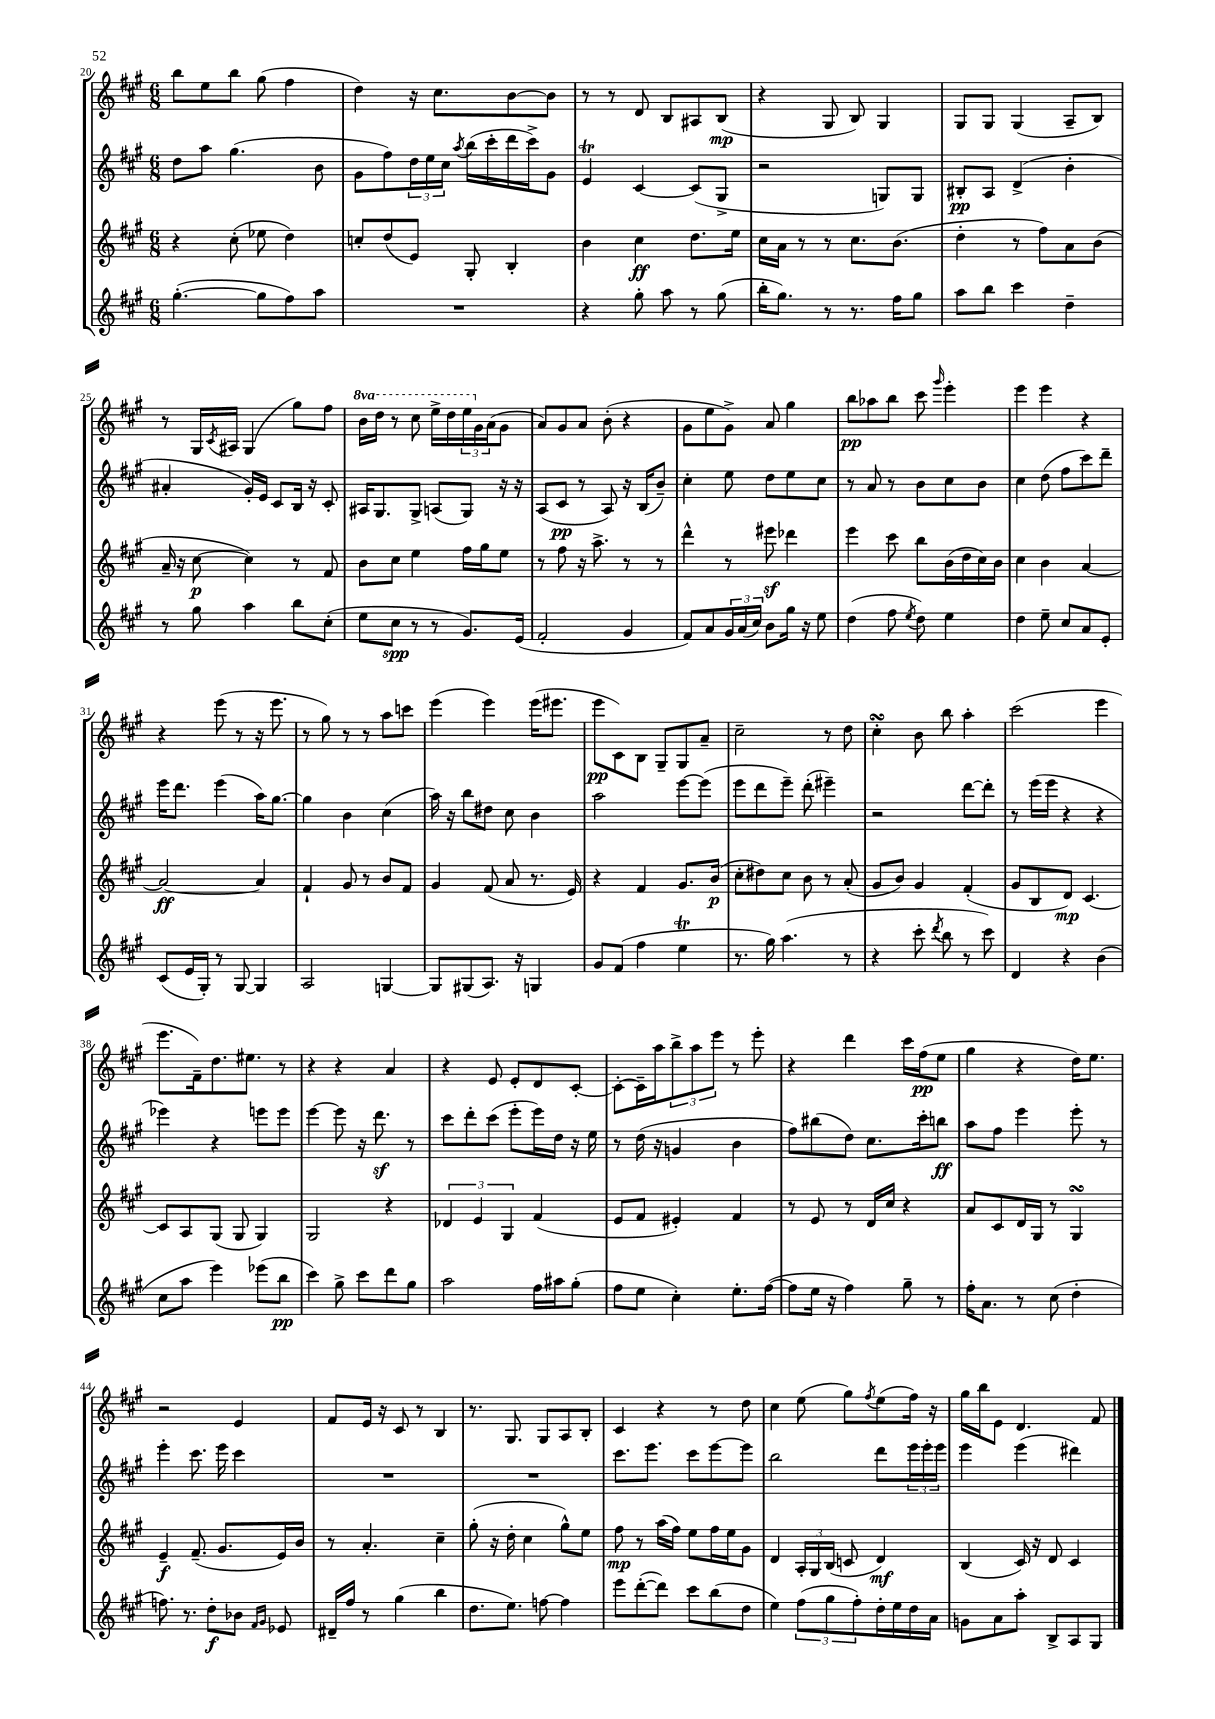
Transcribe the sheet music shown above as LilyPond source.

<<
\new StaffGroup <<
\new Staff = "s0" {
    \clef treble \key a \major \numericTimeSignature \time 6/8 \set Staff.ottavationMarkups = #ottavation-simple-ordinals
    b''8 e''8 b''8 gis''8( fis''4 |
    d''4) r16 cis''8. b'8~ b'8 |
    r8 r8 d'8 b8 ais8 b8\mp( |
    r4 gis8 b8) gis4 |
    gis8 gis8 gis4( a8-- b8) |
    r8 gis16 \acciaccatura { cis'8 } ais16 gis4( gis''8) fis''8 |
    \ottava #1 b''16 d'''16 r8 cis'''8 e'''16-> d'''16 \tuplet 3/2 { e'''16 \ottava #0 gis'16 a'16( } gis'8 |
    a'8) gis'8 a'8 b'8-.( r4 |
    gis'8 e''8 gis'8->) a'8 gis''4 |
    b''8\pp aes''8 b''8 cis'''8 \grace { gis'''16 } e'''4-. |
    e'''4 e'''4 r4 |
    r4 e'''8( r8 r16 e'''8. |
    r8 gis''8) r8 r8 a''8 c'''8 |
    e'''4( e'''4) e'''16( eis'''8. |
    e'''8\pp cis'8) b8 gis8-- gis8 a'8-- |
    cis''2-- r8 d''8 |
    cis''4-.\turn b'8 b''8 a''4-. |
    cis'''2( e'''4 |
    e'''8. fis'16--) d''8. eis''8. r8 |
    r4 r4 a'4 |
    r4 e'8 e'8-. d'8 cis'8~-. |
    cis'8~-. cis'16-- a''16 \tuplet 3/2 { b''8-> a''8 e'''8 } r8 e'''8-. |
    r4 d'''4 cis'''16 fis''16\pp( e''8 |
    gis''4 r4 d''16) e''8. |
    r2 e'4 |
    fis'8 e'16 r16 cis'8 r8 b4 |
    r8. gis8. gis8 a8 b8-. |
    cis'4 r4 r8 d''8 |
    cis''4 e''8( gis''8) \acciaccatura { fis''8 } e''8( fis''16) r16 |
    gis''16 b''16 e'8 d'4. fis'8 \bar "|." |
}
\new Staff = "s1" {
    \clef treble \key a \major \numericTimeSignature \time 6/8
    d''8 a''8 gis''4.( b'8 |
    gis'8 fis''8) \tuplet 3/2 { d''16 e''16 cis''16 } \acciaccatura { a''8 } b''16( cis'''16-. d'''16 cis'''16->) gis'8 |
    e'4\trill cis'4~ cis'8( gis8-> |
    r2 g8) g8 |
    bis8-.\pp a8 d'4->( b'4-. |
    ais'4-. gis'16-.) e'16 cis'8 b16 r16 cis'8-. |
    ais16 gis8. gis8-> a8( gis8) r16 r16 |
    a8( cis'8\pp r8 a8) r16 b16( b'8--) |
    cis''4-. e''8 d''8 e''8 cis''8 |
    r8 a'8 r8 b'8 cis''8 b'8 |
    cis''4 d''8( fis''8 cis'''8) d'''8-- |
    e'''16 d'''8. e'''4( a''16) gis''8.~ |
    gis''4 b'4 cis''4( |
    a''16) r16 b''8 dis''8 cis''8 b'4 |
    a''2 e'''8~ e'''8( |
    e'''8 d'''8 e'''8--) d'''8-.( eis'''4--) |
    r2 d'''8~ d'''8-. |
    r8 e'''16( e'''16 r4 r4 |
    ees'''4) r4 e'''8 e'''8 |
    e'''4~ e'''8 r16 d'''8.\sf r8 |
    cis'''8 d'''8-. cis'''8( e'''8-. e'''16) d''16 r16 e''16 |
    r8 d''16( r16 g'4 b'4 |
    fis''8) bis''8( d''8) cis''8. cis'''16-. b''8\ff |
    a''8 fis''8 e'''4 e'''8-. r8 |
    e'''4-. cis'''8. e'''16 cis'''4 |
    R2. |
    R2. |
    cis'''8. e'''8. cis'''8 e'''8~ e'''8 |
    b''2 d'''8 \tuplet 3/2 { e'''16 e'''16-. e'''16 } |
    e'''4 e'''4( dis'''4) \bar "|." |
}
\new Staff = "s2" {
    \clef treble \key a \major \numericTimeSignature \time 6/8
    r4 cis''8-.( ees''8 d''4) |
    c''8-. d''8( e'8) gis8-. b4-. |
    b'4 cis''4\ff d''8. e''16 |
    cis''16 a'16 r8 r8 cis''8. b'8.( |
    d''4-. r8 fis''8) a'8 b'8( |
    a'16-- r16 cis''8~\p cis''4) r8 fis'8 |
    b'8 cis''8 e''4 fis''16 gis''16 e''8 |
    r8 fis''8 r16 a''8.-> r8 r8 |
    d'''4-^ r8 eis'''8\sf des'''4 |
    e'''4 cis'''8 b''8 b'16( d''16 cis''16) b'16 |
    cis''4 b'4 a'4~ |
    a'2~\ff a'4 |
    fis'4-! gis'8 r8 b'8 fis'8 |
    gis'4 fis'8( a'8 r8. e'16) |
    r4 fis'4 gis'8. b'16\p( |
    cis''8-. dis''8) cis''8 b'8 r8 a'8-.( |
    gis'8 b'8) gis'4 fis'4-.( |
    gis'8 b8 d'8\mp) cis'4.~ |
    cis'8 a8 gis8( gis8 gis4) |
    gis2 r4 |
    \tuplet 3/2 { des'4 e'4 gis4 } fis'4( |
    e'8 fis'8 eis'4-.) fis'4 |
    r8 e'8 r8 d'16 cis''16 r4 |
    a'8 cis'8 d'16 gis16 r8 gis4\turn |
    e'4--\f fis'8.--( gis'8. e'16) b'16 |
    r8 a'4.-. cis''4-- |
    gis''8-.( r16 d''16-. cis''4 gis''8-^) e''8 |
    fis''8\mp r8 a''16( fis''16) e''8 fis''16 e''16 gis'8 |
    d'4 \tuplet 3/2 { a16-. gis16 b16( } c'8 d'4\mf) |
    b4( cis'16) r16 d'8 cis'4 \bar "|." |
}
\new Staff = "s3" {
    \clef treble \key a \major \numericTimeSignature \time 6/8
    gis''4.~-.( gis''8 fis''8) a''8 |
    R2. |
    r4 gis''8-. a''8 r8 gis''8( |
    b''16-. gis''8.) r8 r8. fis''16 gis''8 |
    a''8 b''8 cis'''4 d''4-- |
    r8 gis''8 a''4 b''8 cis''8-.( |
    e''8 cis''8\spp r8 r8 gis'8.) e'16( |
    fis'2-. gis'4 |
    fis'8) a'8 \tuplet 3/2 { gis'16 a'16( cis''16) } b'8 gis''16 r16 e''8 |
    d''4( fis''8 \acciaccatura { e''8 } d''8) e''4 |
    d''4 e''8-- cis''8 a'8 e'8-. |
    cis'8( e'16 gis16-.) r8 gis8~ gis4 |
    a2 g4~ |
    g8 gis8( a8.) r16 g4 |
    gis'8 fis'8( fis''4 e''4\trill |
    r8. gis''16) a''4.( r8 |
    r4 cis'''8-. \acciaccatura { d'''8 } b''8 r8 cis'''8) |
    d'4 r4 b'4( |
    cis''8 a''8 e'''4) ees'''8( b''8\pp |
    cis'''4) gis''8-> cis'''8 d'''8 gis''8 |
    a''2 fis''16 ais''16 gis''8-.( |
    fis''8 e''8 cis''4-.) e''8.-. fis''16~( |
    fis''8 e''16 r16 fis''4) gis''8-- r8 |
    fis''16-. a'8. r8 cis''8( d''4-. |
    f''8.) r8. d''8-.\f bes'8 \grace { fis'16 gis'16 } ees'8 |
    dis'16-- fis''16 r8 gis''4( b''4 |
    d''8. e''8.) f''8~ f''4 |
    e'''8 d'''8~-.( d'''8) cis'''8 b''8( d''8 |
    e''4) \tuplet 3/2 { fis''8( gis''8 fis''8-.) } d''16-. e''16 d''16 a'16 |
    g'8 a'8 a''8-. b8-> a8 gis8 \bar "|." |
}
>>
>>
\layout { \context { \Score currentBarNumber = #20 } }
